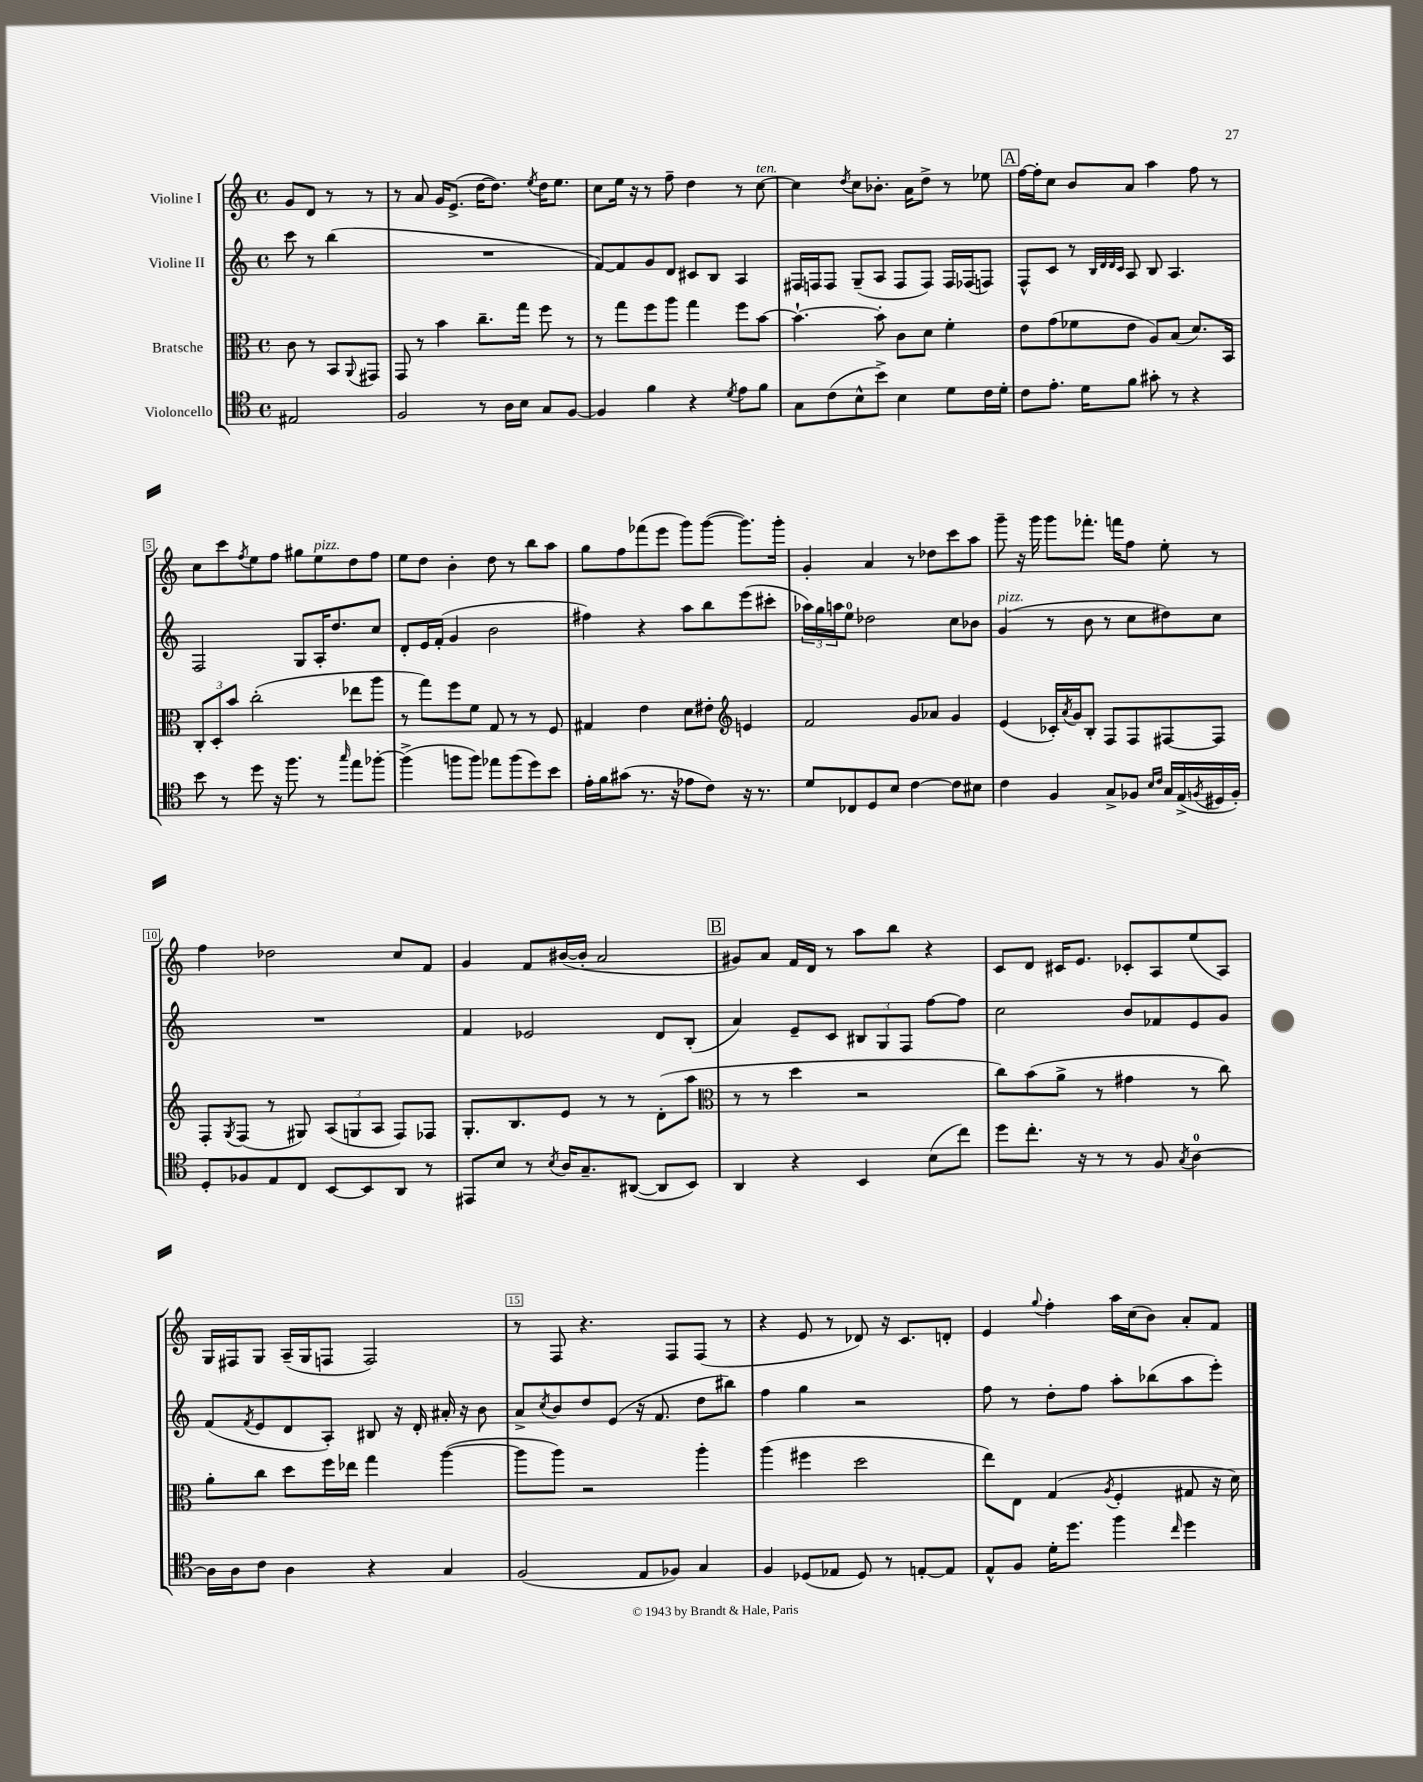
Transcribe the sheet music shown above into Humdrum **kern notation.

**kern	**kern	**kern	**kern
*staff4	*staff3	*staff2	*staff1
*clefC4	*clefC3	*clefG2	*clefG2
*k[]	*k[]	*k[]	*k[]
*M4/4	*M4/4	*M4/4	*M4/4
*met(c)	*met(c)	*met(c)	*met(c)
2E#	8c	8ccc	8g
.	8r	8r	8d
.	8BB	(4bb	8r
.	8qqAA	.	.
.	8GG#	.	8r
=	=	=	=
2F	8GG	1r	8r
.	8r	.	8a
.	4b	.	16g
.	.	.	(8.e^
8r	8.cc~	.	[16dd
.	.	.	8.dd])
16A	.	.	.
16B	16gg	.	.
.	.	.	8qee
8G	8ff	.	16dd
.	.	.	8.ee
[8F	8r	.	.
=	=	=	=
4F]	8r	[8f)	8cc
.	8gg	8f]	16ee
.	.	.	16r
4f	8ff	8g	8r
.	8aa	8d	8ff~
4r	4gg	8c#	4dd
.	.	8B	.
8qd	.	.	.
8e	8ff	4A	8r
8f	[8b	.	[8cc
=	=	=	=
8G	4.b`_	16F#	4cc]
.	.	16F	.
(8c	.	8F	.
.	.	.	8qdd
8B^^	.	(8G~	8cc
8b^)	8b']	8A	8.b-'
4B	8c	8F	.
.	.	.	16a
.	8d	8F)	8dd^
8d	4f'	16F	8r
.	.	(16F-	.
16c	.	8F)	8ee-
16d'	.	.	.
=	=	=	=
8c	8e	8F^^	[16ff
.	.	.	16ff']
8.e'	(8g	8c	8cc
.	8f-	8r	8b
16d	.	.	.
.	.	32qqB	.
.	.	32qqd	.
.	.	32qqd	.
.	.	32qqc	.
8f	8e	8A	8a
8g#'	8A)	8B	4aa
8r	(8B	4.A	.
4r	8.d)	.	8ff
.	.	.	8r
.	16BB	.	.
=	=	=	=
8b	12C'	2F	8cc
.	12D'	.	.
8r	.	.	8ccc
.	12b	.	.
.	.	.	8qff
8dd	(2cc'	.	8ee
16r	.	.	8ff
8.ff	.	.	.
.	.	8G	8gg#
8r	.	16A'	8ee
.	.	8.dd	.
16qqgg	.	.	.
8ee	8ee-	.	8dd
[8ff-'	8aa	8cc	8ff
=	=	=	=
(4ff-^]	8r	8d'	8ee
.	8gg)	16e	8dd
.	.	(16f'	.
8ff	8ff	4g	4b'
8ff)	8f	.	.
8ee-	8G	2b	8dd
(8ff	8r	.	8r
8dd)	8r	.	8bb
8b	8F	.	8aa
=	=	=	=
16e'	4G#	4ff#)	8gg
16f	.	.	.
(8g#	.	.	8ff
8.r	4e	4r	(8fff-
.	.	.	8eee
16r	.	.	.
8e-	8d	8aa	8ggg)
8c)	8e#'	8bb	([8ggg
*	*clefG2	*	*
16r	4e	(8eee	8.ggg])
8.r	.	.	.
.	.	8ccc#'	.
.	.	.	16ggg'
=	=	=	=
8d	2f	24aa-)	4g'
.	.	24gg	.
.	.	24aa	.
8C-	.	8ee	.
8D	.	2dd-	4a
8B	.	.	.
[4c	8g	.	8r
.	8a-	.	8dd-
8c]	4g	8cc	8ccc
8B#	.	8b-	8aa
=	=	=	=
4c	(4e	(4g	8ggg~
.	.	.	16r
.	.	.	16ggg
4F	16c-')	8r	8ggg
.	8qa	.	.
.	16g	.	.
.	8B'	8b	8.fff-'
8G^	8F	8r	.
.	.	.	16fff
8F-	8F	8cc	8ff
16qqB	.	.	.
16qqc	.	.	.
16G	[8F#	8dd#)	8ee'
(16E^	.	.	.
8qF	.	.	.
16D#	8F#]	8cc	8r
16F')	.	.	.
=	=	=	=
8D'	8F'	1r	4ff
.	8qG	.	.
8F-	(8F	.	.
8E	8r	.	2dd-
8C	8G#)	.	.
[8BB	(12A	.	.
.	12G	.	.
8BB]	.	.	.
.	12A	.	.
8AA	8F)	.	8cc
8r	8F-	.	8f
=	=	=	=
8EE#	8.G'	4f	4g
8B	.	.	.
.	8.B	.	.
8r	.	2e-	8f
8qB	.	.	.
16A	8e	.	([16b#
8.G~	.	.	16b#']
.	8r	.	2a
([8AA#	8r	.	.
8AA#]	(8d'	8d	.
8BB)	8aa	(8B'	.
=	=	=	=
*	*clefC3	*	*
4AA	8r	4a)	8g#)
.	8r	.	8a
4r	4dd	8e~	16f
.	.	.	16d
.	.	8c	8r
4BB	2r	12B#	8aa
.	.	12G	.
.	.	.	8bb
.	.	12F	.
(8B	.	[8ff	4r
8cc)	.	8ff]	.
=	=	=	=
8dd	8cc)	2cc	8c
8.cc'	(8b	.	8d
.	8a^	.	16c#
16r	.	.	8.e
8r	8r	.	.
8r	4g#	8b	8c-'
8F	.	8f-	8A
8qG	.	.	.
[4A	8r	8e	(8ee
.	8cc)	8g	8A)
=	=	=	=
16A]	8a'	(8f	16G
16A	.	.	16F#
.	.	8qf	.
8c	8cc	8e	8G
4A	8dd	8d	(16A~
.	.	.	16G
.	16ff	8A')	8F
.	16ee-	.	.
4r	4gg	8B#	2F)
.	.	16r	.
.	.	16d'	.
4G	([4aa	16a#'	.
.	.	16r	.
.	.	8b	.
=	=	=	=
(2F	8aa]	8a^	8r
.	.	8qcc	.
.	8aa)	8b	8F
.	2r	8dd	4.r
.	.	(8e	.
8E	.	16r	.
.	.	8.f	.
8F-)	.	.	8F
4G	4aa'	8dd	(8F
.	.	8bb#)	8r
=	=	=	=
4F	(4aa	4ff	4r
(8D-	4ff#	4gg	8e
8E-	.	.	8r
8D-)	2dd	2r	8d-)
8r	.	.	16r
.	.	.	8.c
[8E'	.	.	.
8E]	.	.	8d'
=	=	=	=
8E^^	8ee)	8ff	4e
8F	8E	8r	.
.	.	.	8qqgg
16d'	(4G	8dd'	4ff'
8.dd	.	.	.
.	.	8ff	.
.	8qA	.	.
4ff	4F'	8aa'	16aa
.	.	.	(16cc
.	.	(8bb-	8b)
16qqcc	.	.	.
4dd	8G#	8aa	8a'
.	16r	8eee')	8f
.	16d)	.	.
==	==	==	==
*-	*-	*-	*-
